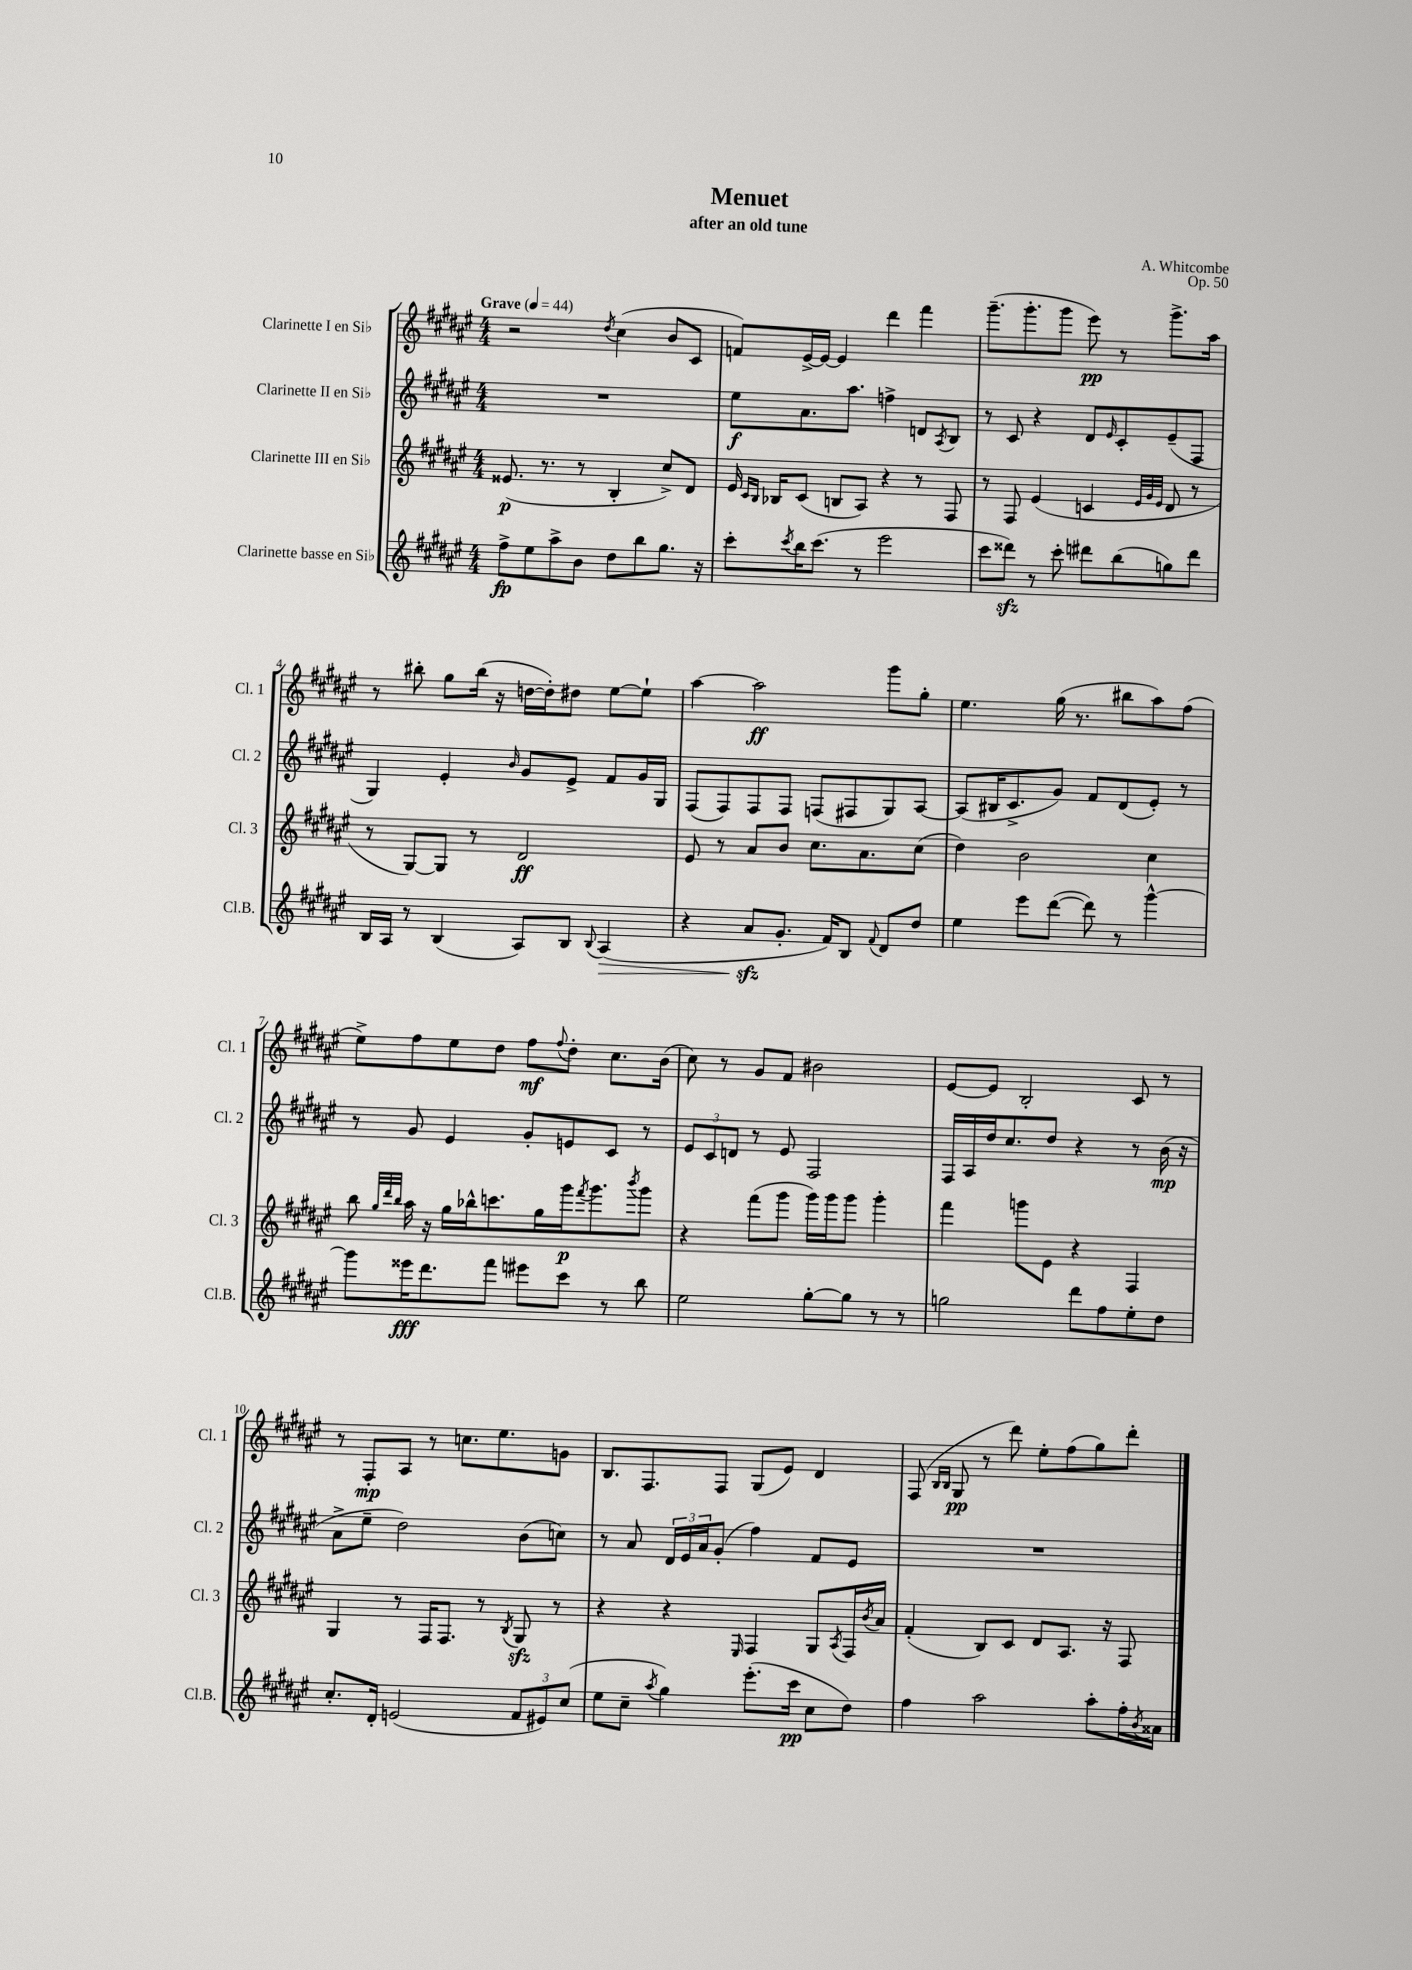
\header { title = "Menuet" composer = "A. Whitcombe" subtitle = "after an old tune" opus = "Op. 50" }
<<
\new StaffGroup <<
\new Staff = "s0" \with { instrumentName = "Clarinette I en Sib" shortInstrumentName = "Cl. 1" } {
    \clef treble \key fis \major \numericTimeSignature \time 4/4 \tempo "Grave" 4 = 44
    r2 \acciaccatura { dis''8 } cis''4( b'8 cis'8 |
    f'8) eis'16~-> eis'16~ eis'4 dis'''4 fis'''4 |
    gis'''8.--( gis'''8.-. gis'''8 eis'''8\pp) r8 gis'''8.-> ais''16 |
    r8 bis''8-. gis''8 bis''16( r16 d''16~ d''16-.) dis''8 eis''8~ eis''8-! |
    ais''4~ ais''2\ff gis'''8 gis''8-. |
    eis''4. gis''16( r8. bis''8 ais''8) fis''8( |
    eis''8->) fis''8 eis''8 dis''8 fis''8\mf \appoggiatura { fis''8 } dis''8-. cis''8. b'16( |
    cis''8) r8 gis'8 fis'8 bis'2 |
    eis'8~ eis'8 b2-. cis'8 r8 |
    r8 fis8-.\mp ais8 r8 c''8. eis''8. g'8 |
    b8. fis8. fis8 gis8( eis'8) dis'4 |
    fis8( \grace { b16 b16 } gis8\pp r8 dis'''8) eis''8-. fis''8( gis''8) dis'''8-. \bar "|." |
}
\new Staff = "s1" \with { instrumentName = "Clarinette II en Sib" shortInstrumentName = "Cl. 2" } {
    \clef treble \key fis \major \numericTimeSignature \time 4/4
    R1 |
    eis''8\f ais'8. ais''8. f''4-> d'8 \acciaccatura { ais8 } b8 |
    r8 cis'8 r4 dis'8 \grace { eis'16 } cis'8-. eis'8--( fis8 |
    gis4) eis'4-. \grace { b'16 } gis'8 eis'8-> fis'8 gis'16 gis16 |
    fis8( fis8) fis8 fis8 f8( fis8 gis8) ais8~ |
    ais8( bis16 cis'8.-> gis'8) fis'8 dis'8( eis'8-.) r8 |
    r8 gis'8 eis'4 gis'8-. e'8 cis'8 r8 |
    \tuplet 3/2 { eis'8 cis'8 d'8 } r8 eis'8 fis2 |
    fis16 ais16 dis''16 cis''8. dis''8 r4 r8 b'16\mp( r16 |
    ais'8-> eis''8-- dis''2) b'8( c''8) |
    r8 ais'8 \tuplet 3/2 { dis'16 eis'16 ais'16 } gis'8-.( fis''4) fis'8 eis'8 |
    R1 \bar "|." |
}
\new Staff = "s2" \with { instrumentName = "Clarinette III en Sib" shortInstrumentName = "Cl. 3" } {
    \clef treble \key fis \major \numericTimeSignature \time 4/4
    eisis'8.\p( r8. r8 b4-. cis''8->) dis'8 |
    eis'16 \grace { cis'16 b16 } bes16 cis'8( b8 ais8) r4 r8 fis8 |
    r8 fis8 eis'4( c'4 \grace { eis'32 gis'32 eis'32 } dis'8 r8 |
    r8 gis8~) gis8 r8 dis'2\ff |
    eis'8 r8 ais'8 b'8 cis''8. ais'8. cis''8( |
    dis''4) b'2 cis''4 |
    b''8 \grace { gis''32 dis'''32 b''32 } ais''16 r16 gis''16 bes''16-^ c'''8. gis''16 gis'''16\p \acciaccatura { fis'''8 } gis'''8. \acciaccatura { b'''8 } gis'''8 |
    r4 fis'''8( gis'''8 gis'''16) gis'''16 gis'''8 gis'''4-. |
    fis'''4 g'''8 eis'8 r4 fis4 |
    gis4 r8 fis16 fis8. r8 \acciaccatura { b8 } gis8\sfz r8 |
    r4 r4 \grace { eis16 } fis4 gis8 \acciaccatura { ais8 } fis16 \acciaccatura { b'8 } ais'16 |
    fis'4-.( b8) cis'8 dis'8 ais8. r16 fis8 \bar "|." |
}
\new Staff = "s3" \with { instrumentName = "Clarinette basse en Sib" shortInstrumentName = "Cl.B." } {
    \clef treble \key fis \major \numericTimeSignature \time 4/4
    fis''8->\fp eis''8 ais''8-> b'8 dis''8 b''8 gis''8. r16 |
    cis'''8-. \acciaccatura { cis'''8 } b''16 cis'''8.( r8 eis'''2 |
    cis'''8 disis'''8\sfz) r8 cis'''8-. dis'''8 b''8( g''8) dis'''8 |
    b16 ais16 r8 b4( ais8) b8 \appoggiatura { b8 } ais4\>( |
    r4 ais'8\sfz\! gis'8.-. fis'16) b8 \appoggiatura { fis'8 } dis'8 dis''8 |
    eis''4 eis'''8 dis'''8~( dis'''8) r8 gis'''4~-^ |
    gis'''8 eisis'''16\fff dis'''8. fis'''8 eis'''8 cis'''8 r8 b''8 |
    eis''2 gis''8~-. gis''8 r8 r8 |
    g''2 dis'''8 fis''8 eis''8-. dis''8 |
    cis''8.-. dis'16-. e'2( \tuplet 3/2 { fis'8 eis'8) cis''8( } |
    eis''8 cis''8-- \acciaccatura { ais''8 } gis''4) eis'''8.-.( cis'''16\pp cis''8 dis''8) |
    fis''4 ais''2 ais''8-. fis''16-. \acciaccatura { b'8 } aisis'16 \bar "|." |
}
>>
>>
